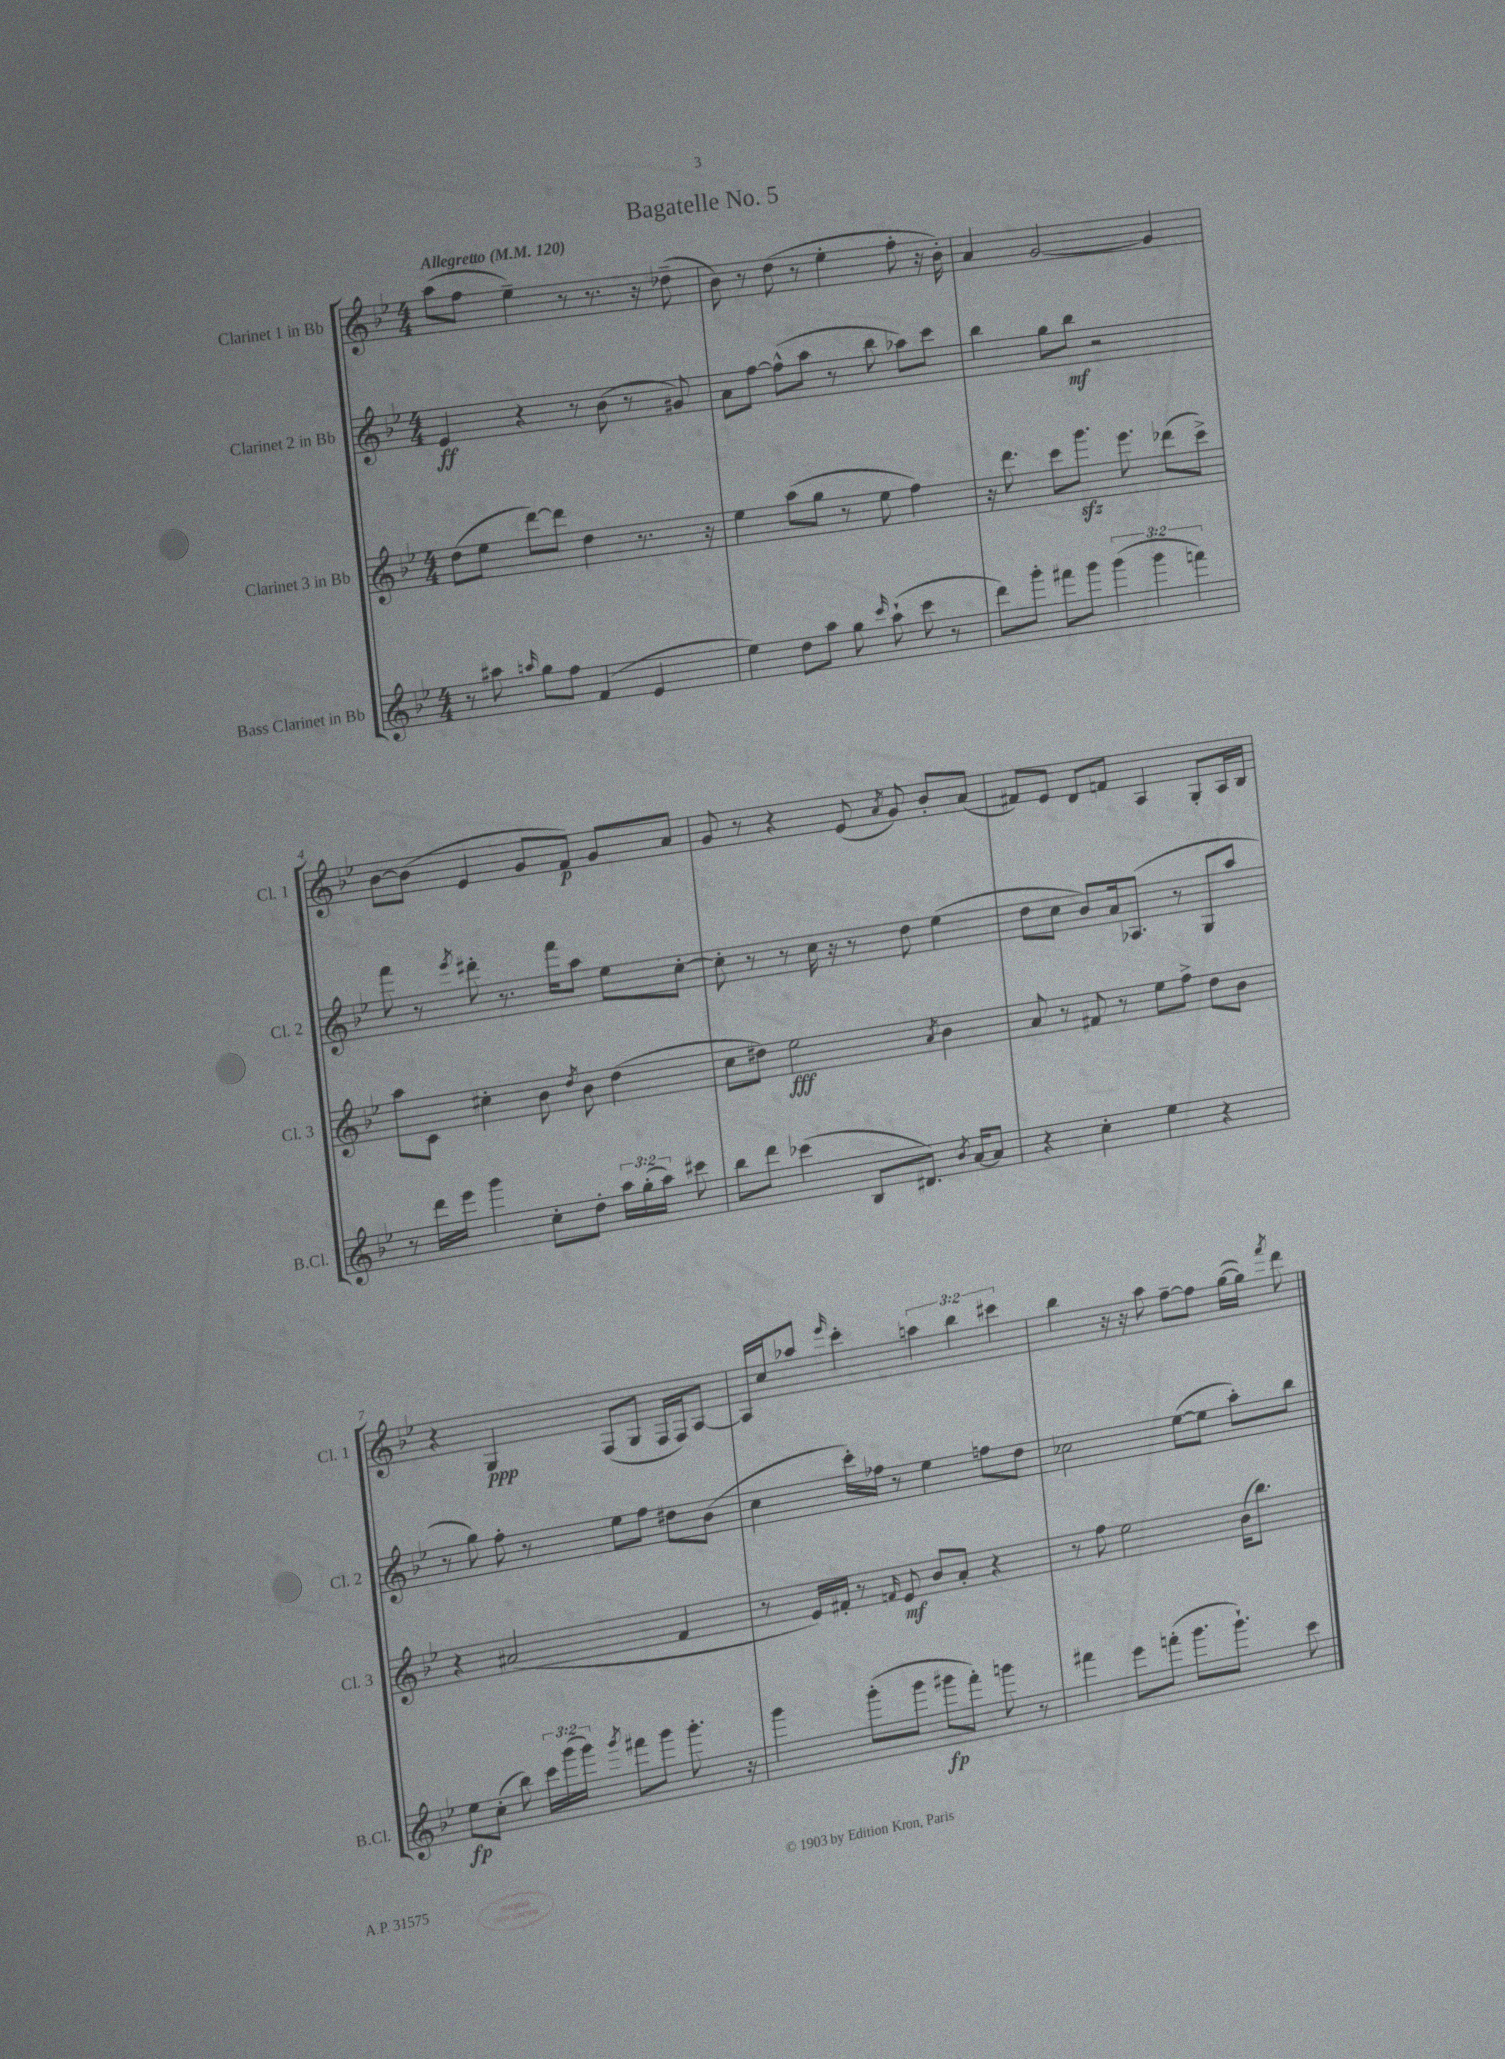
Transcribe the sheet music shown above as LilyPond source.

\header { title = "Bagatelle No. 5" }
<<
\new StaffGroup <<
\new Staff = "s0" \with { instrumentName = "Clarinet 1 in Bb" shortInstrumentName = "Cl. 1" } {
    \clef treble \key bes \major \numericTimeSignature \time 4/4 \override Staff.TupletNumber.text = #tuplet-number::calc-fraction-text \tempo "Allegretto" 4 = 120
    \autoBeamOff a''8[( f''8] ees''4--) r8 r8. r16 des''8--( |
    bes'8) r8 d''8( r8 ees''4-. f''8-. r16 bes'16-.) |
    a'4 g'2~ g'4 |
    bes'8[~ bes'8]( ees'4 g'8[ f'8]\p) g'8[ a'8] |
    g'8 r8 r4 ees'8( \acciaccatura { a'8 } g'8) bes'8[-. a'8]( |
    fis'8[) ees'8] d'8[ f'8] a4 g8[-. a16 bes16] |
    r4 g4\ppp f8[( g8] f16[ f16) a8]~ |
    a16[ c''16 aes''8] \grace { ees'''16 } c'''4-. \tuplet 3/2 { a''4 bes''4 cis'''4 } |
    bes''4 r16 r16 a''8 f''8[~-- f''8] g''16[~( g''16]) \acciaccatura { f'''8 } d'''8 \bar "|." |
}
\new Staff = "s1" \with { instrumentName = "Clarinet 2 in Bb" shortInstrumentName = "Cl. 2" } {
    \clef treble \key bes \major \numericTimeSignature \time 4/4
    \autoBeamOff ees'4\ff r4 r8 bes'8( r8 gis'8) |
    a'8[ f''8]~ f''8[-^( a''8] r8 bes''8 aes''8[) c'''8] |
    bes''4 g''8[ bes''8]\mf r2 |
    f'''8 r8 \acciaccatura { ees'''8 } dis'''8-. r8. f'''16[ a''8] ees''8[ c''8]~-. |
    c''8-. r8 r8 c''16 r16 r8 d''8 ees''4( |
    d''8[ c''8] bes'8[) a'16 aes8.]( r8 g8[ a''8] |
    r8 g''8) f''8-. r8 ees''8[ f''8] dis''8[ bes'8]( |
    c''4 c'''16[-.) fes''16] r8 ees''4 f''8[ d''8] |
    ces''2 ees''8[~( ees''8] a''8[-.) bes''8] \bar "|." |
}
\new Staff = "s2" \with { instrumentName = "Clarinet 3 in Bb" shortInstrumentName = "Cl. 3" } {
    \clef treble \key bes \major \numericTimeSignature \time 4/4
    \autoBeamOff d''8[( ees''8] d'''8[~) d'''8] d''4 r8. r16 |
    ees''4 a''8[( g''8] r8 ees''8 f''4) |
    r16 d'''8. c'''8[ g'''8.]\sfz ees'''8. des'''8[( c'''8]->) |
    a''8[ c'8] cis''4-. bes'8 \acciaccatura { d''8 } bes'8 d''4( |
    c''8[ dis''8]) ees''2\fff \acciaccatura { a'8 } bes'4 |
    a'8 r8 fis'8 r8 ees''8[ f''8]-> d''8[ bes'8] |
    r4 ais'2( f'4 |
    r8 ees'16[) fis'16]-. r8 \grace { f'16 } ees'8\mf bes'8[ a'8]-. r4 |
    r8 f''8 ees''2 bes'16[( bes''8.]) \bar "|." |
}
\new Staff = "s3" \with { instrumentName = "Bass Clarinet in Bb" shortInstrumentName = "B.Cl." } {
    \clef treble \key bes \major \numericTimeSignature \time 4/4 \override Staff.TupletNumber.text = #tuplet-number::calc-fraction-text
    \autoBeamOff r8 ais''8 \grace { a''16 } g''8[ f''8] f'4( ees'4 |
    ees''4) d''8[ a''8] g''8 \grace { c'''16 } a''8-!( c'''8 r8 |
    d'''8[) g'''8]-. fis'''8[ g'''8] \tuplet 3/2 { g'''4( g'''4 f'''4) } |
    r8 d'''16[ ees'''16] g'''4 c''8[-. d''8]-. \tuplet 3/2 { a''16[ g''16-.( a''16]) } cis'''8 |
    bes''8[ d'''8] ces'''4( bes8[ dis'8.]) \acciaccatura { bes'8 } a'16[~ a'8] |
    r4 c''4-. ees''4 r4 |
    ees''8[\fp c''8]-.( bes''8) \tuplet 3/2 { c'''16[ g'''16( g'''16]) } \acciaccatura { g'''8 } fis'''8[ g'''8] g'''8.-. r16 |
    g'''4 g'''8[-.( g'''8] gis'''8[\fp f'''8]-.) g'''8 r8 |
    fis'''4 ees'''8[ f'''8]-.( g'''8.[ g'''8.]-!) c'''8 \bar "|." |
}
>>
>>
